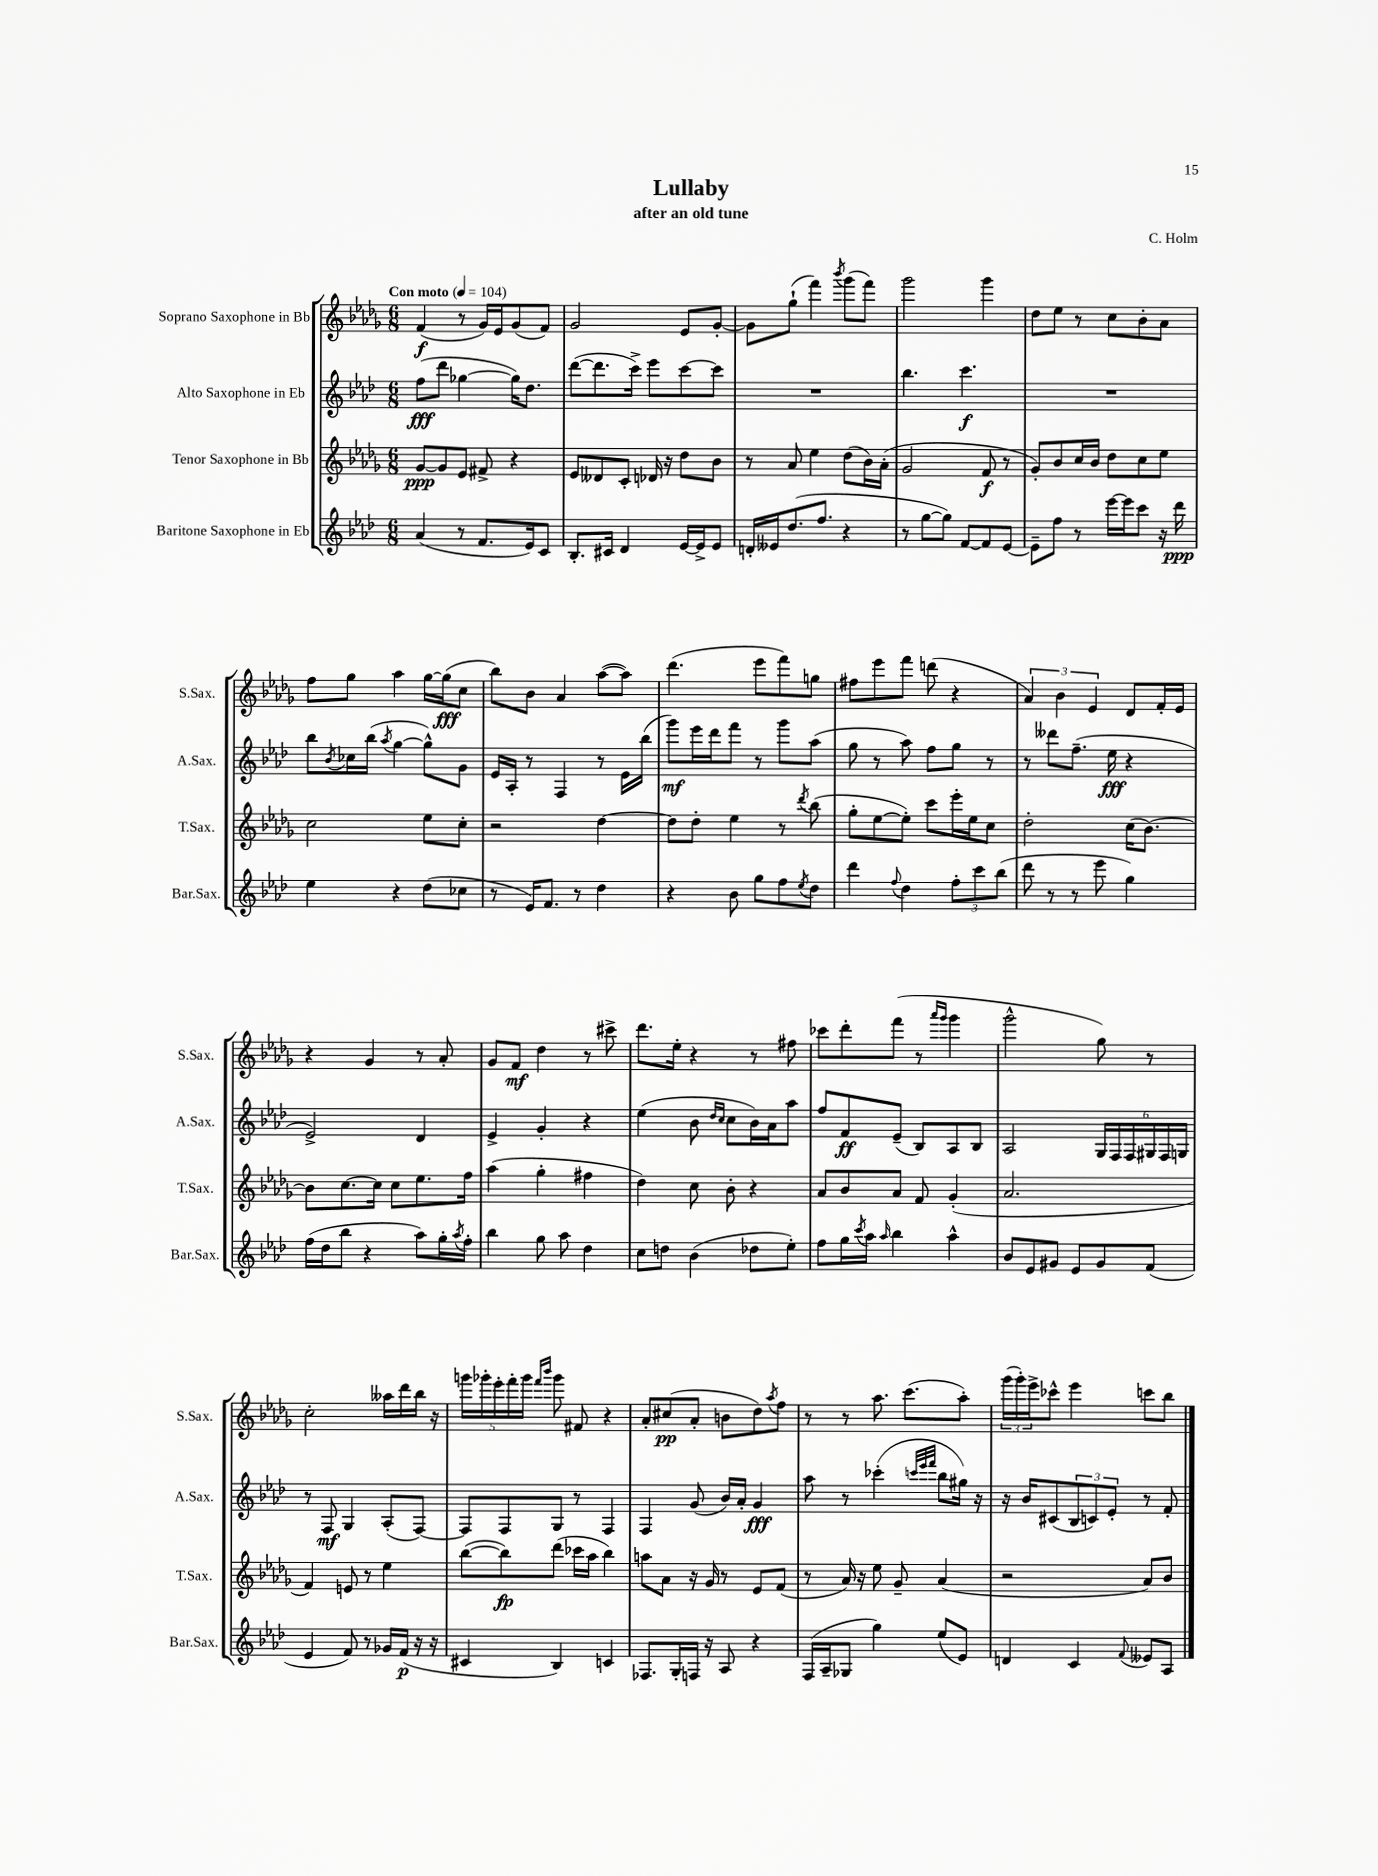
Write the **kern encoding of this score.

**kern	**dynam	**kern	**dynam	**kern	**dynam	**kern	**dynam
*part4	*part4	*part3	*part3	*part2	*part2	*part1	*part1
*staff4	*staff4	*staff3	*staff3	*staff2	*staff2	*staff1	*staff1
*I"Baritone Saxophone in Eb	*	*I"Tenor Saxophone in Bb	*	*I"Alto Saxophone in Eb	*	*I"Soprano Saxophone in Bb	*
*I'Bar.Sax.	*	*I'T.Sax.	*	*I'A.Sax.	*	*I'S.Sax.	*
*clefG2	*	*clefG2	*	*clefG2	*	*clefG2	*
*k[b-e-a-d-]	*	*k[b-e-a-d-g-]	*	*k[b-e-a-d-]	*	*k[b-e-a-d-g-]	*
*M6/8	*	*M6/8	*	*M6/8	*	*M6/8	*
*MM104	*	*MM104	*	*MM104	*	*MM104	*
=1	=1	=1	=1	=1	=1	=1	=1
!	!	!	!	!	!	!LO:TX:a:B:t=Con moto	!
(4a-/	.	[8g-/L	ppp	(8ff\L	fff	(4f/	f
.	.	8g-/]	.	8ddd-\J	.	.	.
8r	.	8e-/J	.	[4gg-X\	.	8r	.
8.f/L	.	8f#X^/	.	.	.	16g-/LL)	.
.	.	.	.	.	.	16e-/J	.
.	.	4r	.	16gg-\KL])	.	(8g-/	.
16e-/k)	.	.	.	8.dd-\J	.	.	.
8c/J	.	.	.	.	.	8f/J)	.
=2	=2	=2	=2	=2	=2	=2	=2
8.B-'/L	.	8e-/L	.	([8ddd-\L	.	2g-/	.
.	.	8d--X/	.	8.ddd-\]	.	.	.
16c#X/Jk	.	.	.	.	.	.	.
4d-/	.	8c'/J	.	.	.	.	.
.	.	.	.	16ccc^\Jk)	.	.	.
.	.	16d-X/	.	8eee-\L	.	.	.
.	.	16r	.	.	.	.	.
[16e-/LL	.	8dd-\L	.	[8ccc\	.	8e-/L	.
16e-^/J]	.	.	.	.	.	.	.
8e-/J	.	8b-\J	.	8ccc\J]	.	[8g-'/J	.
=3	=3	=3	=3	=3	=3	=3	=3
16dn'/LL	.	8r	.	2.r	.	8g-\L]	.
16e--X/J	.	.	.	.	.	.	.
(8.dd-/	.	8a-/	.	.	.	(8gg-`\J	.
.	.	4ee-\	.	.	.	4fff\)	.
8.ff/J	.	.	.	.	.	.	.
.	.	.	.	.	.	8qbbb-/	.
4r	.	(8dd-\L	.	.	.	(8ggg-\L	.
.	.	16b-\L)	.	.	.	8fff\J)	.
.	.	(16a-'\JJ	.	.	.	.	.
=4	=4	=4	=4	=4	=4	=4	=4
8r	.	2g-/	.	4.bb-\	.	2ggg-\	.
[8gg\L	.	.	.	.	.	.	.
8gg\J])	.	.	.	.	.	.	.
[8f/L	.	.	.	4.ccc\	f	.	.
8f/]	.	8f/	f	.	.	4ggg-\	.
[8e-/J	.	8r	.	.	.	.	.
=5	=5	=5	=5	=5	=5	=5	=5
8e-~\L]	.	8g-'/L)	.	2.r	.	8dd-\L	.
8ff\J	.	8b-/	.	.	.	8ee-\J	.
8r	.	16cc/L	.	.	.	8r	.
.	.	16b-/JJ	.	.	.	.	.
[16eee-\LL	.	8dd-\L	.	.	.	8cc\L	.
16eee-\J]	.	.	.	.	.	.	.
8ccc\J	.	8cc\	.	.	.	8b-'\	.
16r	.	8ee-\J	.	.	.	8a-\J	.
16ddd-\	ppp	.	.	.	.	.	.
!!LO:LB:g=z
=6	=6	=6	=6	=6	=6	=6	=6
4ee-\	.	2cc\	.	8bb-\L	.	8ff\L	.
.	.	.	.	8qb-/	.	.	.
.	.	.	.	16cc-X\L	.	8gg-\J	.
.	.	.	.	(16bb-\JJ	.	.	.
.	.	.	.	8qaa-/	.	.	.
4r	.	.	.	[4gg\	.	4aa-\	.
(8dd-\L	.	8ee-\L	.	8gg^^\L])	.	[16gg-\LL	.
.	.	.	.	.	.	(16gg-\J]	fff
8cc-X\J	.	8cc'\J	.	8g\J	.	8cc\J	.
=7	=7	=7	=7	=7	=7	=7	=7
8r	.	2r	.	16e-/LL	.	8bb-\L)	.
.	.	.	.	16A-'/JJ	.	.	.
16e-/KL)	.	.	.	8r	.	8b-\J	.
8.f/J	.	.	.	.	.	.	.
.	.	.	.	4F/	.	4a-/	.
8r	.	.	.	.	.	.	.
4dd-\	.	[4dd-\	.	8r	.	([8aa-\L	.
.	.	.	.	16e-\LL	.	8aa-\J])	.
.	.	.	.	(16bb-\JJ	.	.	.
=8	=8	=8	=8	=8	=8	=8	=8
4r	.	8dd-\L]	.	8ggg\L)	mf	(4.ddd-\	.
.	.	8dd-'\J	.	16eee-\L	.	.	.
.	.	.	.	16ddd-\J	.	.	.
8b-\	.	4ee-\	.	8fff\J	.	.	.
8gg\L	.	.	.	8r	.	8eee-\L	.
8ff\	.	8r	.	8ggg\L	.	8fff\)	.
8qee-/	.	8qddd-/	.	.	.	.	.
8dd-\J	.	(8bb-\	.	(8aa-\J	.	8ggn\J	.
=9	=9	=9	=9	=9	=9	=9	=9
4ddd-\	.	8gg-'\L	.	8gg\	.	8ff#X\L	.
.	.	[8ee-\	.	8r	.	8eee-\	.
8qqff/	.	.	.	.	.	.	.
4dd-\	.	8ee-'\J])	.	8aa-\)	.	8fff\J	.
.	.	8ccc\L	.	8ff\L	.	(8dddn\	.
12ff'\L	.	16eee-'\L	.	8gg\J	.	4r	.
.	.	16ee-\J	.	.	.	.	.
12ccc\	.	.	.	.	.	.	.
.	.	8cc\J	.	8r	.	.	.
(12bb-\J	.	.	.	.	.	.	.
=10	=10	=10	=10	=10	=10	=10	=10
8ddd-\	.	2dd-'\	.	8r	.	6a-/)	.
8r	.	.	.	8ddd--X\L	.	.	.
.	.	.	.	.	.	6b-\	.
8r	.	.	.	(8.ff~\J	.	.	.
.	.	.	.	.	.	6e-/	.
8eee-\	.	.	.	.	.	.	.
.	.	.	.	16ee-\	fff	.	.
4gg\)	.	(16cc\KL	.	4r	.	8d-/L	.
.	.	[8.b-\J)	.	.	.	.	.
.	.	.	.	.	.	16f'/L	.
.	.	.	.	.	.	16e-/JJ	.
!!LO:LB:g=z
=11	=11	=11	=11	=11	=11	=11	=11
(16ff\LL	.	8b-\L]	.	2e-^/)	.	4r	.
16dd-\J	.	.	.	.	.	.	.
8bb-\J	.	[8.cc\	.	.	.	.	.
4r	.	.	.	.	.	4g-/	.
.	.	16cc\Jk]	.	.	.	.	.
.	.	8cc\L	.	.	.	.	.
8aa-\L)	.	8.ee-\	.	4d-/	.	8r	.
16gg'\L	.	.	.	.	.	8a-'/	.
8qaa-/	.	.	.	.	.	.	.
16ff'\JJ	.	16ff\Jk	.	.	.	.	.
=12	=12	=12	=12	=12	=12	=12	=12
4bb-\	.	(4aa-\	.	4e-^/	.	8g-/L	.
.	.	.	.	.	.	8f/J	mf
8gg\	.	4gg-'\	.	4g'/	.	4dd-\	.
8aa-\	.	.	.	.	.	.	.
4dd-\	.	4ff#X\	.	4r	.	8r	.
.	.	.	.	.	.	8ccc#X^\	.
=13	=13	=13	=13	=13	=13	=13	=13
8cc\L	.	4dd-\)	.	(4ee-\	.	8.ddd-\L	.
8ddn\J	.	.	.	.	.	.	.
.	.	.	.	.	.	16ee-'\Jk	.
(4b-\	.	8cc\	.	8b-\	.	4r	.
.	.	.	.	16qqdd-/LL	.	.	.
.	.	.	.	16qqcc/JJ	.	.	.
.	.	8b-'\	.	8cc\L	.	.	.
8dd-X\L	.	4r	.	16b-\L)	.	8r	.
.	.	.	.	16a-\J	.	.	.
8ee-'\J)	.	.	.	8aa-\J	.	8ff#X\	.
=14	=14	=14	=14	=14	=14	=14	=14
8ff\L	.	8a-/L	.	8ff/L	.	8ccc-X\L	.
16gg\L	.	8b-/	.	8f/	ff	8ddd-'\	.
8qccc/	.	.	.	.	.	.	.
16aa-\JJ	.	.	.	.	.	.	.
16qqaa-/	.	.	.	.	.	.	.
4bb-\	.	8a-/J	.	(8e-~/J	.	(8fff\J	.
.	.	8f/	.	8B-/L)	.	8r	.
.	.	.	.	.	.	16qqaaa-/LL	.
.	.	.	.	.	.	16qqggg-/JJ	.
4aa-^^\	.	(4g-'/	.	8A-/	.	4ggg-\	.
.	.	.	.	8B-/J	.	.	.
=15	=15	=15	=15	=15	=15	=15	=15
8b-/L	.	2.a-/	.	2A-/	.	2ggg-^^\	.
8e-/	.	.	.	.	.	.	.
8g#X/J	.	.	.	.	.	.	.
8e-/L	.	.	.	.	.	.	.
8g#/	.	.	.	24G/LL	.	8gg-\)	.
.	.	.	.	24F/	.	.	.
.	.	.	.	24F/	.	.	.
(8f/J	.	.	.	24G#X/	.	8r	.
.	.	.	.	24F/	.	.	.
.	.	.	.	24Gn/JJ	.	.	.
!!LO:LB:g=z
=16	=16	=16	=16	=16	=16	=16	=16
4e-/	.	4f/)	.	8r	.	2cc'\	.
.	.	.	.	8F/	mf	.	.
8f/)	.	8en/	.	4G/	.	.	.
8r	.	8r	.	.	.	.	.
16g-X/LL	.	4ee-\	.	(8A-'/L	.	16aa--X\LL	.
(16f/JJ	p	.	.	.	.	16ddd-\	.
16r	.	.	.	[8F/J)	.	16bb-\JJ	.
16r	.	.	.	.	.	16r	.
=17	=17	=17	=17	=17	=17	=17	=17
4c#X/	.	([8bb-\L	.	8F/L]	.	20gggn\LL	.
.	.	.	.	.	.	20ggg-X'\	.
.	.	.	.	.	.	20eee-'\	.
.	.	8bb-\])	fp	8F/	.	.	.
.	.	.	.	.	.	20fff'\	.
.	.	.	.	.	.	20ggg-\JJ	.
.	.	.	.	.	.	16qqfff/LL	.
.	.	.	.	.	.	16qqbbb-/JJ	.
4B-/)	.	(8ddd-\J	.	8G/J	.	8ggg-\	.
.	.	16ccc-X\LL	.	8r	.	8f#X/	.
.	.	16aa-\JJ	.	.	.	.	.
4cn/	.	4bb-\)	.	4F/	.	4r	.
=18	=18	=18	=18	=18	=18	=18	=18
8.F-X/L	.	8aan\L	.	4F/	.	8a-'/L	.
.	.	8a-\J	.	.	.	(8cc#X/	pp
16G'/L	.	.	.	.	.	.	.
16Fn/JJ	.	16r	.	(8g/	.	8a-'/J	.
16r	.	16g-/	.	.	.	.	.
8A-/	.	8r	.	16b-/LL)	.	8bn\L	.
.	.	.	.	16a-'/JJ	.	.	.
4r	.	8e-/L	.	4g/	fff	8dd-\)	.
.	.	.	.	.	.	8qaa-/	.
.	.	(8f/J	.	.	.	8ff\J	.
=19	=19	=19	=19	=19	=19	=19	=19
(16F/LL	.	8r	.	8aa-\	.	8r	.
16A-~/J	.	.	.	.	.	.	.
8G-X/J	.	16a-/)	.	8r	.	8r	.
.	.	16r	.	.	.	.	.
4gg\)	.	8ee-\	.	(4ccc-X'\	.	8.aa-\	.
.	.	8g-~/	.	.	.	.	.
.	.	.	.	.	.	(8.ccc\L	.
.	.	.	.	32qqcccn/LLL	.	.	.
.	.	.	.	32qqeee-/	.	.	.
.	.	.	.	32qqfff/JJJ	.	.	.
(8ee-/L	.	(4a-/	.	8bb-\L	.	.	.
8e-/J)	.	.	.	16gg#X\Jk)	.	8aa-'\J)	.
.	.	.	.	16r	.	.	.
=20	=20	=20	=20	=20	=20	=20	=20
4dn/	.	2r	.	16r	.	(24ggg-\LL	.
.	.	.	.	.	.	24ggg-'\)	.
.	.	.	.	16b-/KL	.	.	.
.	.	.	.	.	.	24eee-^\J	.
.	.	.	.	(8c#X/	.	8ccc-X^^\J	.
4c/	.	.	.	12B-/	.	4eee-\	.
.	.	.	.	12cn/)	.	.	.
.	.	.	.	12e-'/J	.	.	.
8qqf/	.	.	.	.	.	.	.
8e--X/L	.	8a-/L)	.	8r	.	8cccn\L	.
8A-/J	.	8b-/J	.	8f'/	.	8bb-\J	.
==	==	==	==	==	==	==	==
*-	*-	*-	*-	*-	*-	*-	*-
